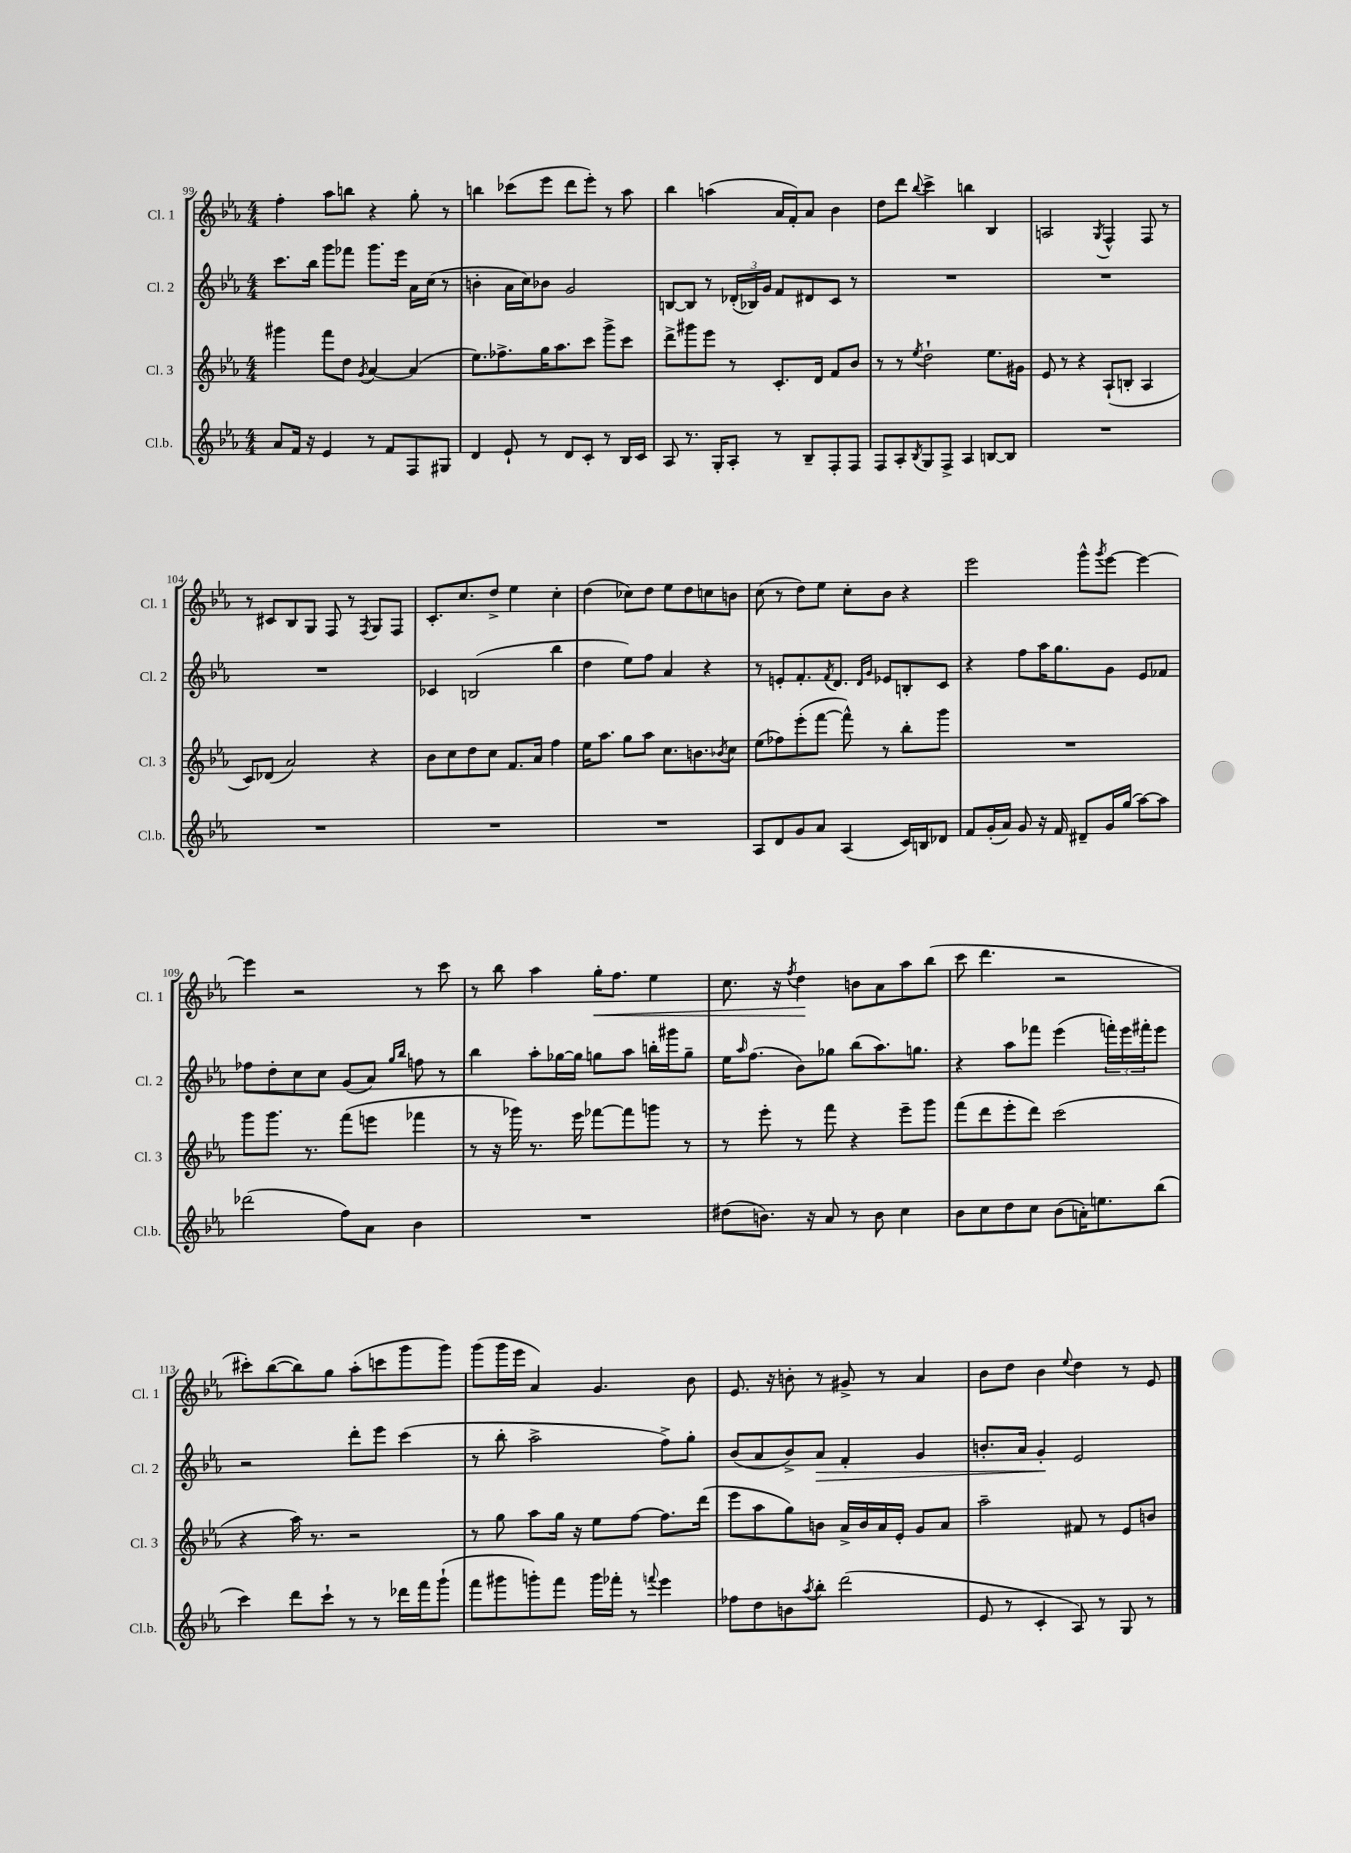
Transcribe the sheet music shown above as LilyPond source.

<<
\new StaffGroup <<
\new Staff = "s0" \with { instrumentName = "Cl. 1" shortInstrumentName = "Cl. 1" } {
    \clef treble \key ees \major \numericTimeSignature \time 4/4
    f''4-. aes''8 b''8 r4 g''8-. r8 |
    b''4 ces'''8( ees'''8 d'''8 ees'''8-.) r8 aes''8 |
    bes''4 a''4( aes'16 f'16-.) aes'8 bes'4 |
    d''8 d'''8 \appoggiatura { bes''8 } c'''4-> b''4 bes4 |
    a2 \acciaccatura { g8 } f4-^ f8 r8 |
    r8 cis'8 bes8 g8 f8 r8 \acciaccatura { f8 } g8 f8 |
    c'8.-. c''8. d''8-> ees''4 c''4-. |
    d''4( ces''8) d''8 ees''8 d''8 c''8 b'8 |
    c''8( r8 d''8) ees''8 c''8-. bes'8 r4 |
    ees'''2 g'''8-^ \acciaccatura { g'''8 } ees'''8~ ees'''4~ |
    ees'''4 r2 r8 c'''8 |
    r8 bes''8 aes''4 g''16-.\< f''8. ees''4 |
    c''8. r16 \acciaccatura { f''8 } d''4\! b'8 aes'8 aes''8 bes''8( |
    c'''8 d'''4. r2 |
    cis'''8-.) bes''8~( bes''8) g''8 aes''8-.( c'''8 g'''8 g'''8) |
    g'''8( g'''16 ees'''16 aes'4) g'4. bes'8 |
    ees'8. r16 b'8-. r8 gis'8-> r8 aes'4 |
    bes'8 d''8 bes'4 \appoggiatura { ees''8 } d''4 r8 ees'8 \bar "|." |
}
\new Staff = "s1" \with { instrumentName = "Cl. 2" shortInstrumentName = "Cl. 2" } {
    \clef treble \key ees \major \numericTimeSignature \time 4/4
    c'''8. bes''16 g'''8 fes'''8 g'''8. ees'''16 aes'16 c''16( r8 |
    b'4-. aes'16 c''16) bes'8 g'2 |
    b8~ b8 r8 \tuplet 3/2 { des'16-.( bes16) g'16 } f'8 dis'8 c'8 r8 |
    R1 |
    R1 |
    R1 |
    ces'4 b2( bes''4 |
    d''4 ees''8) f''8 aes'4 r4 |
    r8 e'8-. f'8.-. \acciaccatura { f'8 } d'8. \grace { d'16 g'16 } ees'8 b8-. c'8 |
    r4 f''8 aes''16 g''8. g'8 ees'8 fes'8 |
    fes''8 d''8-. c''8 c''8 g'8( aes'8) \grace { g''16 bes''16 } f''8 r8 |
    bes''4 aes''8-. ges''16~ ges''16 g''8 aes''8 b''16-. gis'''16 g''8-- |
    ees''16 \grace { aes''16 } f''8.( bes'8) ges''8 bes''8( aes''8.) g''8. |
    r4 aes''8 fes'''8 ees'''4( \tuplet 3/2 { f'''16-.) ees'''16 fis'''16-. } ees'''8 |
    r2 d'''8-. ees'''8 c'''4( |
    r8 bes''8-. aes''2-> f''8->) g''8-. |
    bes'8( aes'8 bes'8->) aes'8\> f'4-. g'4 |
    b'8.-. aes'16 g'4-.\! ees'2 \bar "|." |
}
\new Staff = "s2" \with { instrumentName = "Cl. 3" shortInstrumentName = "Cl. 3" } {
    \clef treble \key ees \major \numericTimeSignature \time 4/4
    gis'''4 f'''8 d''8 \acciaccatura { g'8 } aes'4~ aes'4( |
    ees''8.) fes''8.-> g''16 aes''8. c'''8 g'''8-> c'''8 |
    d'''8-> gis'''8 ees'''8 r8 c'8.-. d'16 f'8 bes'8 |
    r8 r8 \acciaccatura { ees''8 } d''2-! ees''8. gis'16 |
    ees'8 r8 r4 aes8-!( b8-. aes4 |
    c'8) des'8( aes'2) r4 |
    bes'8 c''8 d''8 c''8 f'8. aes'16 f''4 |
    ees''16 aes''8. g''8 aes''8 c''8. b'8. \acciaccatura { bes'8 } c''8 |
    ees''8( fes''8) ees'''8-.( f'''8~ f'''8-^) r8 bes''8-. g'''8 |
    R1 |
    g'''8 g'''8. r8. f'''8( e'''8 fes'''4 |
    r8 r16 ges'''16) r8. ees'''16 fes'''8~ fes'''8 g'''8 r8 |
    r8 ees'''8-. r8 f'''8 r4 ees'''8-- g'''8 |
    f'''8( d'''8 ees'''8-. d'''8) c'''2( |
    r4 aes''16) r8. r2 |
    r8 g''8 aes''8 g''16 r16 ees''8 f''8~ f''8. d'''16( |
    ees'''8 aes''8 g''8) b'8 aes'16-> b'16 aes'16 ees'16-. g'8 aes'8 |
    aes''2-- fis'8 r8 ees'8 b'8 \bar "|." |
}
\new Staff = "s3" \with { instrumentName = "Cl.b." shortInstrumentName = "Cl.b." } {
    \clef treble \key ees \major \numericTimeSignature \time 4/4
    aes'8 f'16 r16 ees'4 r8 f'8 f8 gis8 |
    d'4 ees'8-! r8 d'8 c'8-. r8 bes16 c'16 |
    aes8 r8. g16-. aes8-. r8 bes8-- f8-. f8 |
    f8 aes8-. \acciaccatura { bes8 } g8 f8-> aes4 b8~ b8 |
    R1 |
    R1 |
    R1 |
    R1 |
    aes8 d'8 g'8 aes'8 aes4( c'16) b16 des'8 |
    f'8 g'16-.( aes'16) g'8 r16 f'16 dis'8-- g'16 g''16( aes''8~) aes''8 |
    des'''2( f''8) aes'8 bes'4 |
    R1 |
    dis''8( b'8.) r16 aes'8 r8 b'8 c''4 |
    bes'8 c''8 d''8 c''8 bes'8( a'16-.) e''8. bes''8( |
    c'''4) d'''8 c'''8-! r8 r8 des'''16 f'''16 g'''8-!( |
    f'''8 gis'''8 g'''8-.) f'''8 g'''16 fes'''16-. r8 \appoggiatura { f'''8 } ees'''4 |
    fes''8 d''8 b'8 \acciaccatura { aes''8 } bes''8-. d'''2( |
    ees'8 r8 c'4-. aes8) r8 g8 r8 \bar "|." |
}
>>
>>
\layout { \context { \Score currentBarNumber = #99 } }
